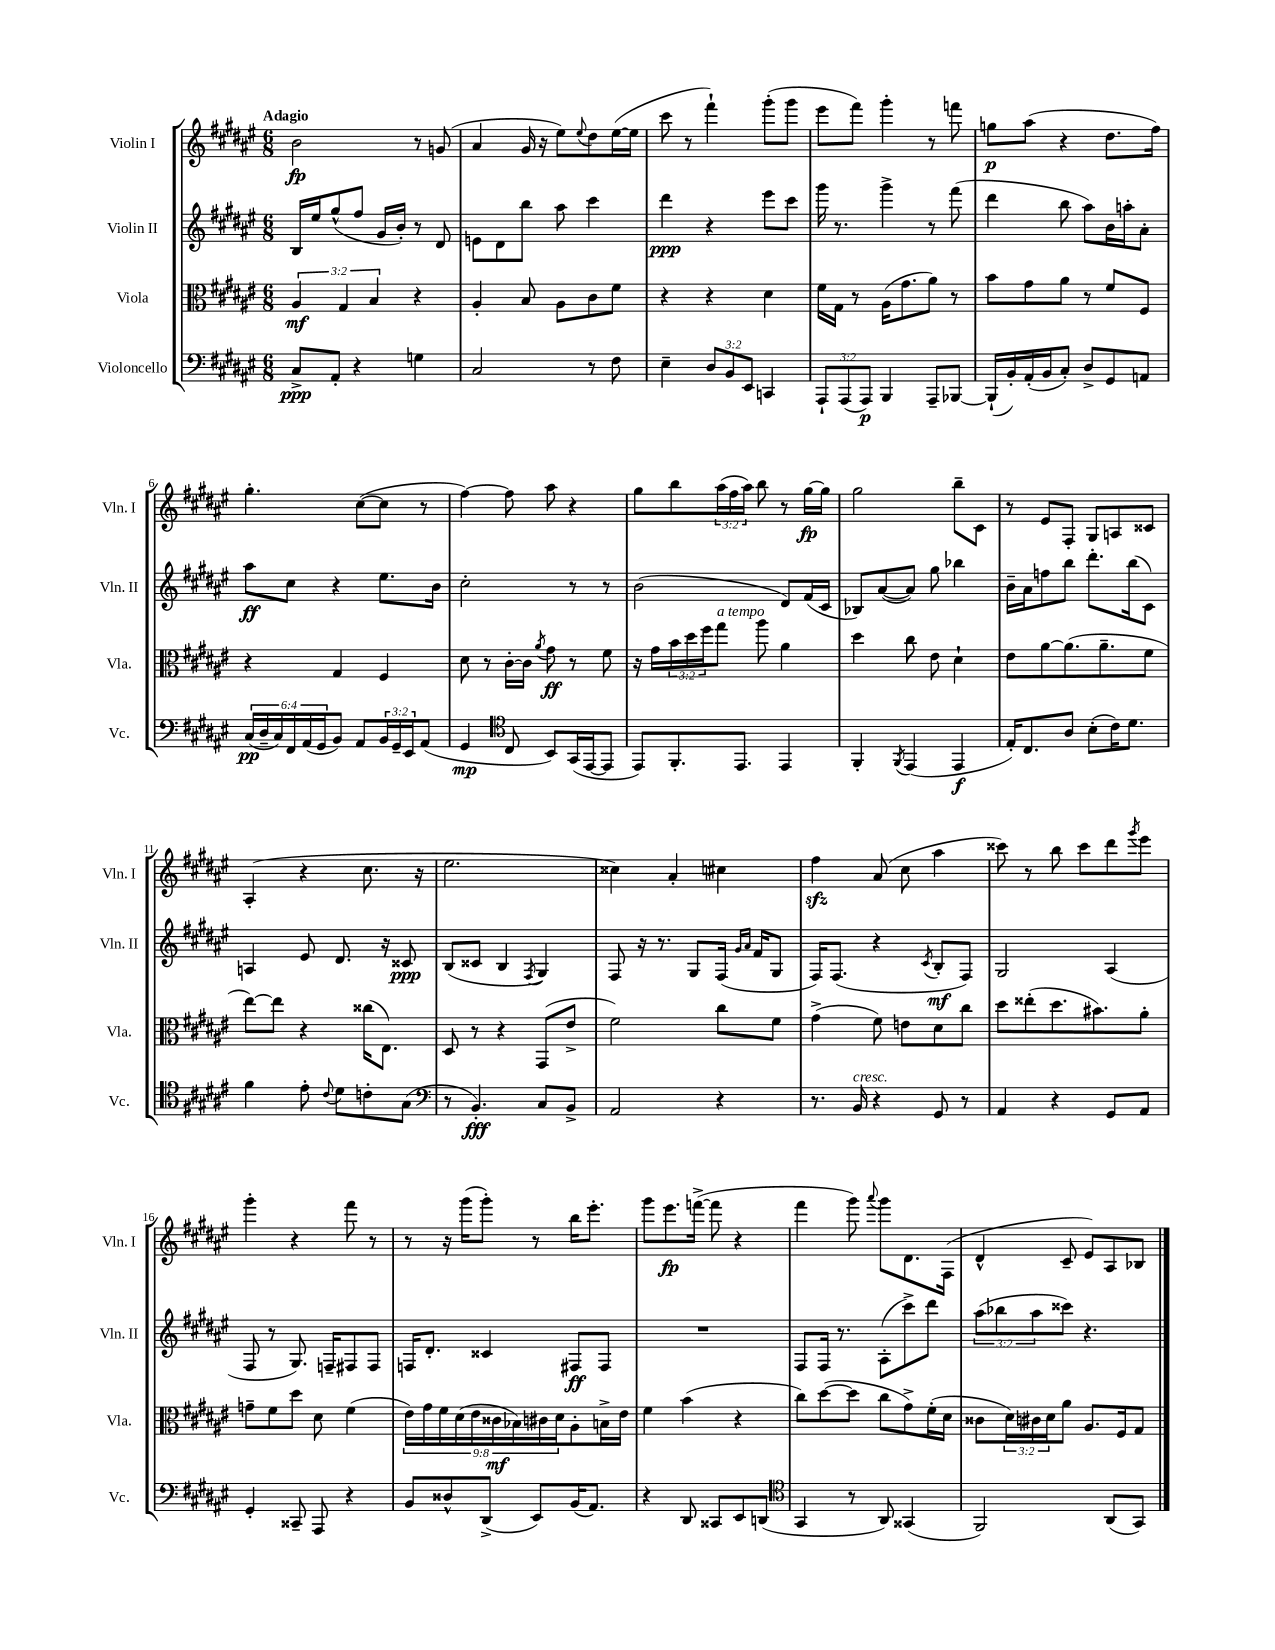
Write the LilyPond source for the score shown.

<<
\new StaffGroup <<
\new Staff = "s0" \with { instrumentName = "Violin I" shortInstrumentName = "Vln. I" } {
    \clef treble \key fis \major \numericTimeSignature \time 6/8 \override Staff.TupletNumber.text = #tuplet-number::calc-fraction-text \tempo "Adagio"
    b'2\fp r8 g'8( |
    ais'4 gis'16 r16 eis''8) \appoggiatura { eis''8 } dis''8 eis''16~( eis''16 |
    cis'''8 r8 fis'''4-!) gis'''8-.( gis'''8 |
    eis'''8 fis'''8) gis'''4-. r8 f'''8 |
    g''8\p ais''8( r4 dis''8. fis''16) |
    gis''4.-. cis''8~( cis''8 r8 |
    fis''4~) fis''8 ais''8 r4 |
    gis''8 b''8 \tuplet 3/2 { ais''16( fis''16 ais''16) } b''8 r8 gis''16~\fp gis''16 |
    gis''2 b''8-- cis'8 |
    r8 eis'8 fis8-. gis8 a8 cisis'8 |
    ais4-.( r4 cis''8. r16 |
    eis''2. |
    cisis''4) ais'4-. cis''4 |
    fis''4\sfz ais'8( cis''8 ais''4 |
    cisis'''8) r8 b''8 cisis'''8 dis'''8 \acciaccatura { gis'''8 } eis'''8 |
    gis'''4-. r4 fis'''8 r8 |
    r8 r16 gis'''16( gis'''8-.) r8 b''16 eis'''8.-. |
    gis'''8 eis'''8.\fp f'''16~->( f'''8 r4 |
    fis'''4 gis'''8) \appoggiatura { ais'''8 } gis'''8 dis'8. fis16( |
    dis'4-^ cis'8-- eis'8) ais8 bes8 \bar "|." |
}
\new Staff = "s1" \with { instrumentName = "Violin II" shortInstrumentName = "Vln. II" } {
    \clef treble \key fis \major \numericTimeSignature \time 6/8 \override Staff.TupletNumber.text = #tuplet-number::calc-fraction-text
    b16 eis''16 gis''8-^( fis''8 gis'16 b'16-.) r8 dis'8 |
    e'8 dis'8 b''8 ais''8 cis'''4 |
    dis'''4\ppp r4 eis'''8 cis'''8 |
    gis'''16 r8. gis'''4-> r8 fis'''8( |
    dis'''4 b''8 ais''8) b'16 a''16-. ais'8-. |
    ais''8\ff cis''8 r4 eis''8. b'16 |
    cis''2-. r8 r8 |
    b'2( dis'8) fis'16( cis'16 |
    bes8) ais'8~( ais'8) gis''8 bes''4 |
    b'16-- ais'16 f''8 b''8 dis'''8.-. b''16( cis'8) |
    a4 eis'8 dis'8. r16 cisis'8\ppp |
    b8( cisis'8 b4 \acciaccatura { fis8 } gis4) |
    fis8 r16 r8. gis8 fis16( \grace { gis'16 ais'16 } fis'16 gis8 |
    fis16) fis8.( r4 \acciaccatura { cis'8 } b8-.\mf fis8) |
    gis2 ais4( |
    fis8 r8 gis8.) f16-- fis8 fis8 |
    f16 dis'8.-. cisis'4 fis8\ff fis8 |
    R2. |
    fis8 fis16 r8. ais8-.( cis'''8->) dis'''8 |
    \tuplet 3/2 { ais''8( bes''8 ais''8 } cisis'''8) r4. \bar "|." |
}
\new Staff = "s2" \with { instrumentName = "Viola" shortInstrumentName = "Vla." } {
    \clef alto \key fis \major \numericTimeSignature \time 6/8 \override Staff.TupletNumber.text = #tuplet-number::calc-fraction-text
    \tuplet 3/2 { ais4\mf gis4 b4 } r4 |
    ais4-. b8 ais8 cis'8 fis'8 |
    r4 r4 dis'4 |
    fis'16 gis16 r8 ais16( gis'8. ais'8) r8 |
    b'8 gis'8 ais'8 r8 fis'8 fis8 |
    r4 gis4 fis4 |
    dis'8 r8 cis'16~-. cis'16 \acciaccatura { ais'8 } gis'8\ff r8 fis'8 |
    r16 gis'16 \tuplet 3/2 { b'16 dis''16 fis''16 } gis''8^\markup { \italic "a tempo" } ais''8 ais'4 |
    dis''4 cis''8 eis'8 dis'4-! |
    eis'8 ais'8~ ais'8.( ais'8.-- fis'8 |
    eis''8~) eis''8 r4 cisis''16( eis8.) |
    dis8 r8 r4 gis,8( eis'8-> |
    fis'2) cis''8 fis'8 |
    gis'4->( fis'8) e'8 dis'8 cis''8 |
    dis''8 eisis''8-.( dis''8. bis'8.) ais'8-. |
    g'8-- fis'8 dis''8 dis'8 fis'4( |
    \tuplet 9/8 { eis'16) gis'16 fis'16 dis'16( eis'16 cisis'16\mf bes16) cis'16 dis'16 } ais8-. b16-> eis'16 |
    fis'4 b'4( r4 |
    cis''8) dis''8~( dis''8 cis''8 gis'8->) fis'16-.( dis'16 |
    cisis'8 \tuplet 3/2 { dis'16) cis'16 dis'16 } ais'8 ais8. fis16 gis8 \bar "|." |
}
\new Staff = "s3" \with { instrumentName = "Violoncello" shortInstrumentName = "Vc." } {
    \clef bass \key fis \major \numericTimeSignature \time 6/8 \override Staff.TupletNumber.text = #tuplet-number::calc-fraction-text
    cis8->\ppp ais,8-. r4 g4 |
    cis2 r8 fis8 |
    eis4-- \tuplet 3/2 { dis8 b,8 eis,8 } c,4 |
    \tuplet 3/2 { ais,,8-! ais,,8( ais,,8\p) } b,,4 ais,,8-- bes,,8~ |
    bes,,16-!( b,16-.) ais,16-.( b,16 cis8-.) dis8-> gis,8 a,8 |
    \tuplet 6/4 { cis16\pp( dis16-- cis16) fis,16 ais,16( gis,16 } b,8) ais,8 \tuplet 3/2 { b,16 gis,16-- eis,16 } ais,8( |
    gis,4\mp \clef tenor cis8 b,8) gis,16( eis,16~ eis,8 |
    eis,8) fis,8.-. eis,8. eis,4 |
    fis,4-. \acciaccatura { fis,8 } eis,4( eis,4\f |
    eis16-.) cis8. ais8 b8-.( cis'16) dis'8. |
    fis'4 eis'8-. \appoggiatura { cis'8 } dis'8 c'8-. gis8( |
    \clef bass r8 b,4.-.\fff) cis8 b,8-> |
    ais,2 r4 |
    r8. b,16^\markup { \italic "cresc." } r4 gis,8 r8 |
    ais,4 r4 gis,8 ais,8 |
    gis,4-. cisis,8-- ais,,8 r4 |
    b,8 disis8-^ dis,8->( eis,8) b,16( ais,8.) |
    r4 dis,8 cisis,8 eis,8 d,8( |
    \clef tenor gis,4 r8 ais,8) gisis,4( |
    fis,2) ais,8( gis,8) \bar "|." |
}
>>
>>
